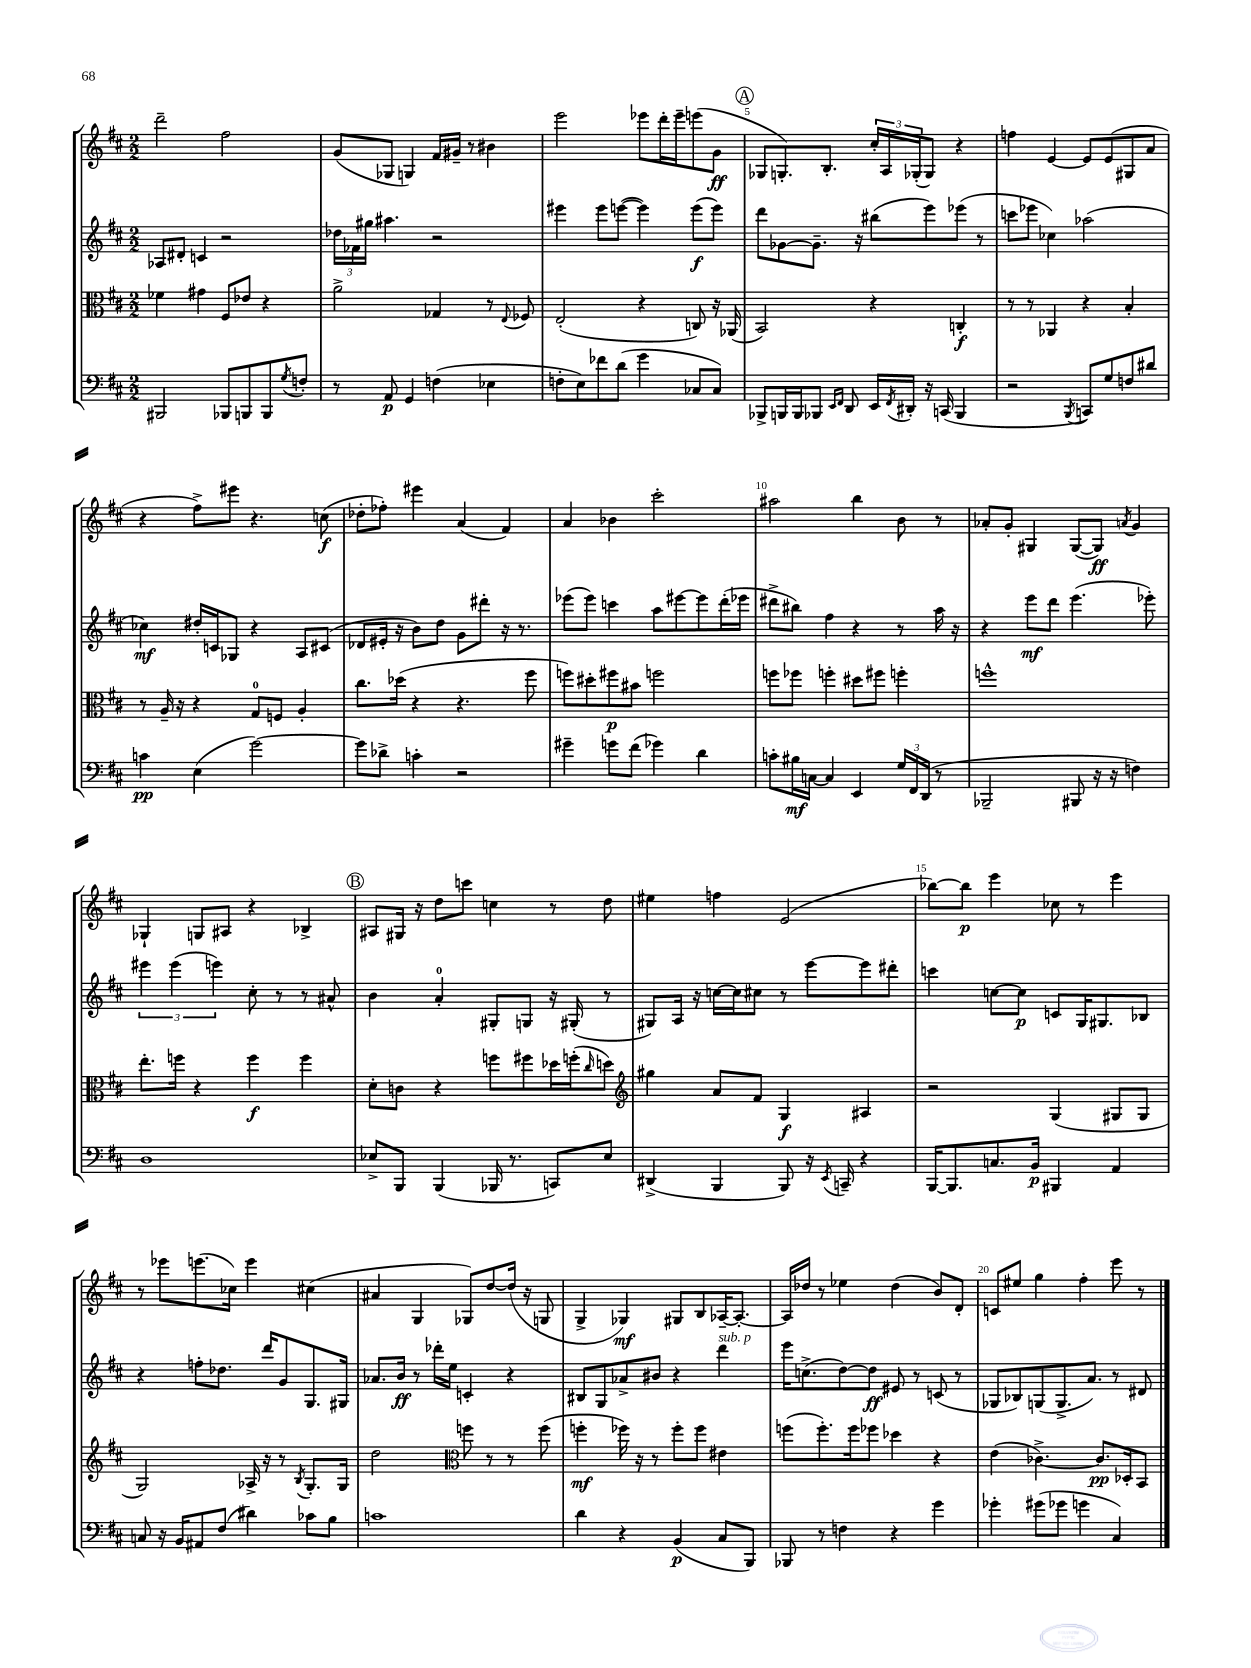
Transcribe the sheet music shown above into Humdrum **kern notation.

**kern	**kern	**kern	**kern
*staff4	*staff3	*staff2	*staff1
*clefF4	*clefC3	*clefG2	*clefG2
*k[f#c#]	*k[f#c#]	*k[f#c#]	*k[f#c#]
*M2/2	*M2/2	*M2/2	*M2/2
2BBB#	4f-	8A-	2ddd~
.	.	8d#'	.
.	4g#	4c	.
8BBB-	8F#	2r	2ff#
8BBB	8e-	.	.
8BBB	4r	.	.
8qG	.	.	.
8F'	.	.	.
=	=	=	=
8r	2a^	24dd-	(8g
.	.	24f-	.
.	.	24gg#	.
8AA	.	4.aa#	8G-
4GG	.	.	4G)
(4F	4G-	2r	16f#
.	.	.	16g#~
.	.	.	8r
4E-	8r	.	4b#
.	8qqE	.	.
.	8F-	.	.
=	=	=	=
8F'	(2E'	4eee#	2eee
8E)	.	.	.
8f-	.	8eee#	.
(8d	.	([8eee	.
4g	4r	4eee])	8eee-
.	.	.	16ddd'
.	.	.	16eee-~
8C-	8C)	(8eee	(8eee
8C-)	16r	8eee)	8g
.	(16AA-	.	.
=	=	=	=
8BBB-^	2BB)	8ddd	8G-
16BBB	.	[8g-	8.G')
16BBB	.	.	.
8BBB-	.	8.g-~]	.
.	.	.	8.B'
16qqEE	.	.	.
16qqFF#	.	.	.
8DD	.	.	.
.	.	16r	.
16EE	4r	(8bb#	24cc#'
.	.	.	24A
8qFF#	.	.	.
16DD#'	.	.	.
.	.	.	(24G-'
16r	.	8eee)	8G-)
(16CC	.	.	.
4BBB-	4C'	(8eee-	4r
.	.	8r	.
=	=	=	=
2r	8r	8ccc	4ff
.	8r	8eee-	.
.	4AA-	4cc-)	[4e
8qBBB	.	.	.
8CC)	4r	(2aa-	8e]
8G	.	.	(8e
8F	4B'	.	8G#
8d#	.	.	8a
=	=	=	=
4c	8r	4cc-)	4r
.	16A~	.	.
.	16r	.	.
(4E	4r	16dd#'	8ff#^)
.	.	16c	.
.	.	8G-	8eee#
[2g)	8G	4r	4.r
.	8F	.	.
.	4A'	8A	.
.	.	(8c#	(8cc
=	=	=	=
8g]	8.cc#	8d-	8dd-'
8d-^	.	16e#'	8ff-')
.	(16dd-	16r	.
4c'	4r	8b)	4eee#
.	.	8dd	.
2r	4.r	8g	(4a
.	.	8ddd#'	.
.	.	16r	4f#)
.	.	8.r	.
.	8ff#	.	.
=	=	=	=
4g#~	8ff)	(8eee-	4a
.	8dd#'	8eee-)	.
8g	8ff#	4ccc	4b-
(8f#	8b#	.	.
4g-)	2ff	8aa	2ccc#'
.	.	[8eee#	.
4d	.	8eee#]	.
.	.	(16ddd'	.
.	.	16eee-	.
=	=	=	=
8c'	8ff	8ddd#^	2aa#
16B#	8ff-	8bb#)	.
[16C	.	.	.
4C]	4ff'	4ff#	.
4EE	8dd#	4r	4bb
.	8ff#	.	.
24G	4ff'	8r	8b
24FF#	.	.	.
(24DD	.	.	.
8r	.	16aa	8r
.	.	16r	.
=	=	=	=
2BBB-~	1ff^^	4r	8a-'
.	.	.	8g'
.	.	8eee	4G#
.	.	8ddd	.
8BBB#	.	(4.eee	([8G#
16r	.	.	8G#])
16r	.	.	.
.	.	.	8qa
4F)	.	.	4g
.	.	8eee-')	.
=	=	=	=
1D	8.ee'	6eee#	4G-`
.	.	(6eee#	.
.	16ff	.	.
.	4r	.	8G
.	.	6eee)	.
.	.	.	8A#
.	4ff	8cc#'	4r
.	.	8r	.
.	4ff	8r	4B-^
.	.	8a#^^	.
=	=	=	=
8E-^	8d'	4b	8A#
8BBB	8c	.	16G#
.	.	.	16r
(4BBB	4r	4a'	8dd
.	.	.	8ccc
16BBB-	8ff	8G#'	4cc
8.r	.	.	.
.	8ff#	8G	.
8CC)	16dd-	16r	8r
.	(16ff'	(16G#'	.
.	16qqcc#	.	.
8E-	8dd)	8r	8dd
=	=	=	=
*	*clefG2	*	*
(4DD#^	4gg#	8G#)	4ee#
.	.	16A	.
.	.	16r	.
4BBB	8a	[16cc	4ff
.	.	16cc]	.
.	8f#	8cc#	.
8BBB)	4G	8r	(2e
16r	.	[8eee	.
8qEE	.	.	.
16CC~	.	.	.
4r	4A#	8eee]	.
.	.	8ddd#'	.
=	=	=	=
[16BBB	2r	4ccc	[8bb-)
8.BBB]	.	.	.
.	.	.	8bb-]
8.C	.	[8cc	4eee
.	.	8cc]	.
16BB	.	.	.
4BBB#	(4G	8c	8cc-
.	.	16G	8r
.	.	8.G#	.
4AA	8G#	.	4eee
.	8G#	8B-	.
=	=	=	=
8C	2G)	4r	8r
16r	.	.	8eee-
16BB	.	.	.
8AA#	.	8ff'	(8.eee
(8F#	.	8.dd-	.
.	.	.	16cc-)
4d#)	16A-^	.	4eee
.	16r	16ddd	.
.	8r	8g	.
.	8qB	.	.
8c-	8.G'	8.G	(4cc#
8B	.	.	.
.	16G	16G#	.
=	=	=	=
1c	2dd	8.a-	4a#
.	.	16b	.
.	.	8r	4G
.	.	16ddd-'	.
.	.	16ee	.
*	*clefC3	*	*
.	8ff	4c'	8G-)
.	8r	.	[8dd
.	8r	4r	(16dd]
.	.	.	16r
.	(8ff	.	8G
=	=	=	=
4d	4ff'	8B#	4G^
.	.	8G	.
4r	16ff-)	8a-^	4G-)
.	16r	.	.
.	8r	8b#	.
(4BB	8ff-'	4r	8G#
.	8ff-	.	8B
8C#	4e#	4ddd	[16A-~
.	.	.	8.A-'_
8BBB)	.	.	.
=	=	=	=
8BBB-	(8ff	16eee	16A-]
.	.	(8.cc^	16dd-
8r	8.ff')	.	8r
4F	.	[8dd)	4ee-
.	16ff	.	.
.	8ff-	8dd]	.
4r	4dd-	8e#	(4dd-
.	.	8r	.
4g	4r	(8c	8b)
.	.	8r	8d'
=	=	=	=
4g-'	(4e	8G-	8c
.	.	8B-)	8ee#
(8g#	[4.c-^)	(8G	4gg
8g-	.	8.G^	.
4g	.	.	4ff#'
.	.	8.a)	.
.	8.c-]	.	.
4C#)	.	8r	8eee
.	16D-'	.	.
.	8BB	8d#	8r
==	==	==	==
*-	*-	*-	*-
